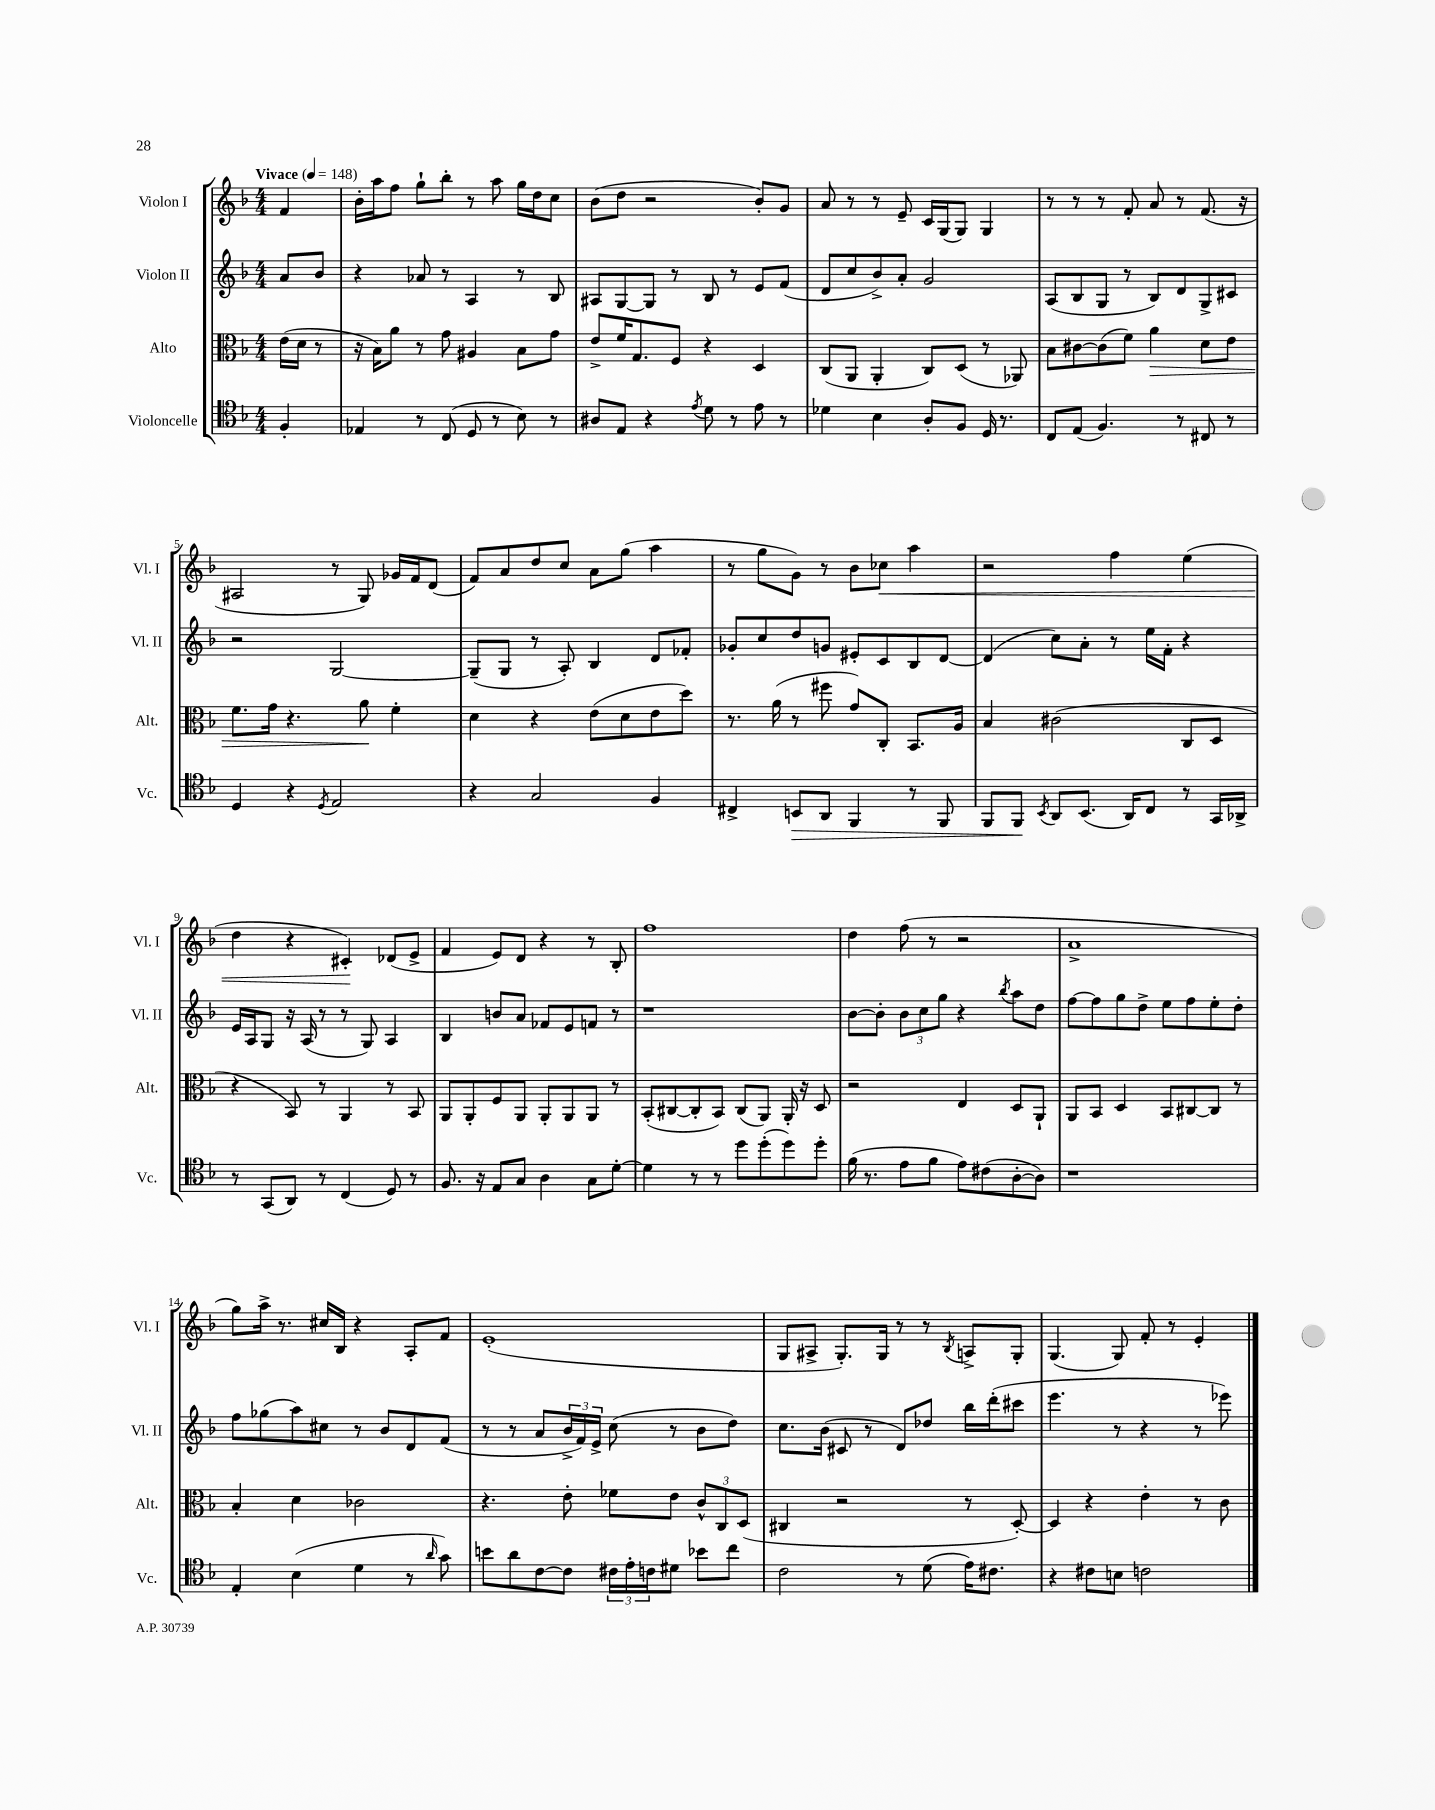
<<
\new StaffGroup <<
\new Staff = "s0" \with { instrumentName = "Violon I" shortInstrumentName = "Vl. I" } {
    \clef treble \key f \major \numericTimeSignature \time 4/4 \partial 4 \tempo "Vivace" 4 = 148
    f'4 |
    bes'16-. a''16 f''8 g''8-! bes''8-. r8 a''8 g''16 d''16 c''8 |
    bes'8( d''8 r2 bes'8-.) g'8 |
    a'8 r8 r8 e'8-- c'16 g16( g8) g4 |
    r8 r8 r8 f'8-. a'8 r8 f'8.( r16 |
    ais2 r8 g8) ges'16 f'16 d'8( |
    f'8) a'8 d''8 c''8 a'8 g''8( a''4 |
    r8 g''8 g'8) r8 bes'8 ces''8\< a''4 |
    r2 f''4 e''4( |
    d''4 r4 cis'4-.\!) des'8( e'8-> |
    f'4 e'8) d'8 r4 r8 bes8-. |
    f''1 |
    d''4 f''8( r8 r2 |
    a'1-> |
    g''8) a''16-> r8. cis''16 bes16 r4 a8-. f'8 |
    e'1-.( |
    g8 ais8-> g8.-.) g16 r8 r8 \acciaccatura { bes8 } a8-> g8-. |
    g4.( g8) f'8-. r8 e'4-. \bar "|." |
}
\new Staff = "s1" \with { instrumentName = "Violon II" shortInstrumentName = "Vl. II" } {
    \clef treble \key f \major \numericTimeSignature \time 4/4 \partial 4
    a'8 bes'8 |
    r4 aes'8 r8 a4 r8 bes8 |
    ais8 g8~ g8 r8 bes8 r8 e'8 f'8( |
    d'8 c''8 bes'8->) a'8-. g'2 |
    a8( bes8 g8 r8 bes8) d'8 g8-> cis'8 |
    r2 g2~ |
    g8--( g8 r8 a8-.) bes4 d'8 fes'8-. |
    ges'8-. c''8 d''8 g'8 eis'8-. c'8 bes8 d'8~ |
    d'4( c''8) a'8-. r8 e''16 f'16-. r4 |
    e'16 a16 g8 r16 a16( r8 r8 g8) a4 |
    bes4 b'8 a'8 fes'8 e'8 f'8 r8 |
    r1 |
    bes'8~ bes'8-. \tuplet 3/2 { bes'8 c''8 g''8 } r4 \acciaccatura { bes''8 } a''8 d''8 |
    f''8~ f''8 g''8 d''8-> e''8 f''8 e''8-. d''8-. |
    f''8 ges''8( a''8) cis''8 r8 bes'8 d'8 f'8( |
    r8 r8 a'8 \tuplet 3/2 { bes'16-> f'16) e'16-> } c''8( r8 bes'8 d''8) |
    c''8. bes'16( cis'8 r8 d'8) des''8 bes''16 d'''16-.( cis'''8 |
    e'''4. r8 r4 r8 ees'''8) \bar "|." |
}
\new Staff = "s2" \with { instrumentName = "Alto" shortInstrumentName = "Alt." } {
    \clef alto \key f \major \numericTimeSignature \time 4/4 \partial 4
    e'16( d'16 r8 |
    r16 bes16) a'8 r8 g'8 ais4 bes8 g'8 |
    e'8-> f'16 g8. f8 r4 d4 |
    c8( a,8 a,4-. c8) d8( r8 aes,8) |
    bes8 cis'8~ cis'8( f'8) a'4\> d'8 e'8 |
    f'8. g'16 r4. a'8\! f'4-. |
    d'4 r4 e'8( d'8 e'8 d''8) |
    r8. a'16( r8 fis''8 g'8) c8-. bes,8. a16 |
    bes4 cis'2( c8 d8 |
    r4 bes,8) r8 a,4 r8 bes,8 |
    a,8 a,8-. f8 a,8 a,8-. a,8 a,8 r8 |
    bes,8-.( cis8~ cis8-. bes,8) cis8( a,8) a,16-. r16 d8 |
    r2 e4 d8 a,8-! |
    a,8 bes,8 d4 bes,8 cis8~ cis8 r8 |
    bes4-. d'4 ces'2 |
    r4. e'8-. fes'8 e'8 \tuplet 3/2 { c'8-^ c8 d8( } |
    cis4 r2 r8 d8~-.) |
    d4 r4 e'4-. r8 c'8 \bar "|." |
}
\new Staff = "s3" \with { instrumentName = "Violoncelle" shortInstrumentName = "Vc." } {
    \clef tenor \key f \major \numericTimeSignature \time 4/4 \partial 4
    f4-. |
    ees4 r8 c8( d8 r8 bes8) r8 |
    ais8 e8 r4 \acciaccatura { e'8 } d'8 r8 e'8 r8 |
    des'4 bes4 a8-. f8 d16 r8. |
    c8 e8( f4.) r8 cis8 r8 |
    d4 r4 \acciaccatura { d8 } e2 |
    r4 g2 f4 |
    cis4-> b,8\> a,8 f,4 r8 f,8 |
    f,8 f,8\! \acciaccatura { bes,8 } a,8 bes,8.( a,16) c8 r8 g,16 aes,16-> |
    r8 g,8( a,8) r8 c4( d8) r8 |
    f8. r16 e8 g8 a4 g8 d'8~-. |
    d'4 r8 r8 d''8 d''8-.( d''8) d''8-. |
    f'16( r8. e'8 f'8 e'8) cis'8( a8~-. a8) |
    r1 |
    e4-. bes4( d'4 r8 \grace { a'16 } g'8) |
    b'8 a'8 c'8~ c'8 \tuplet 3/2 { cis'16 e'16-. c'16 } dis'8 bes'8 c''8 |
    c'2 r8 d'8( e'16) cis'8. |
    r4 cis'8 b8 c'2 \bar "|." |
}
>>
>>
